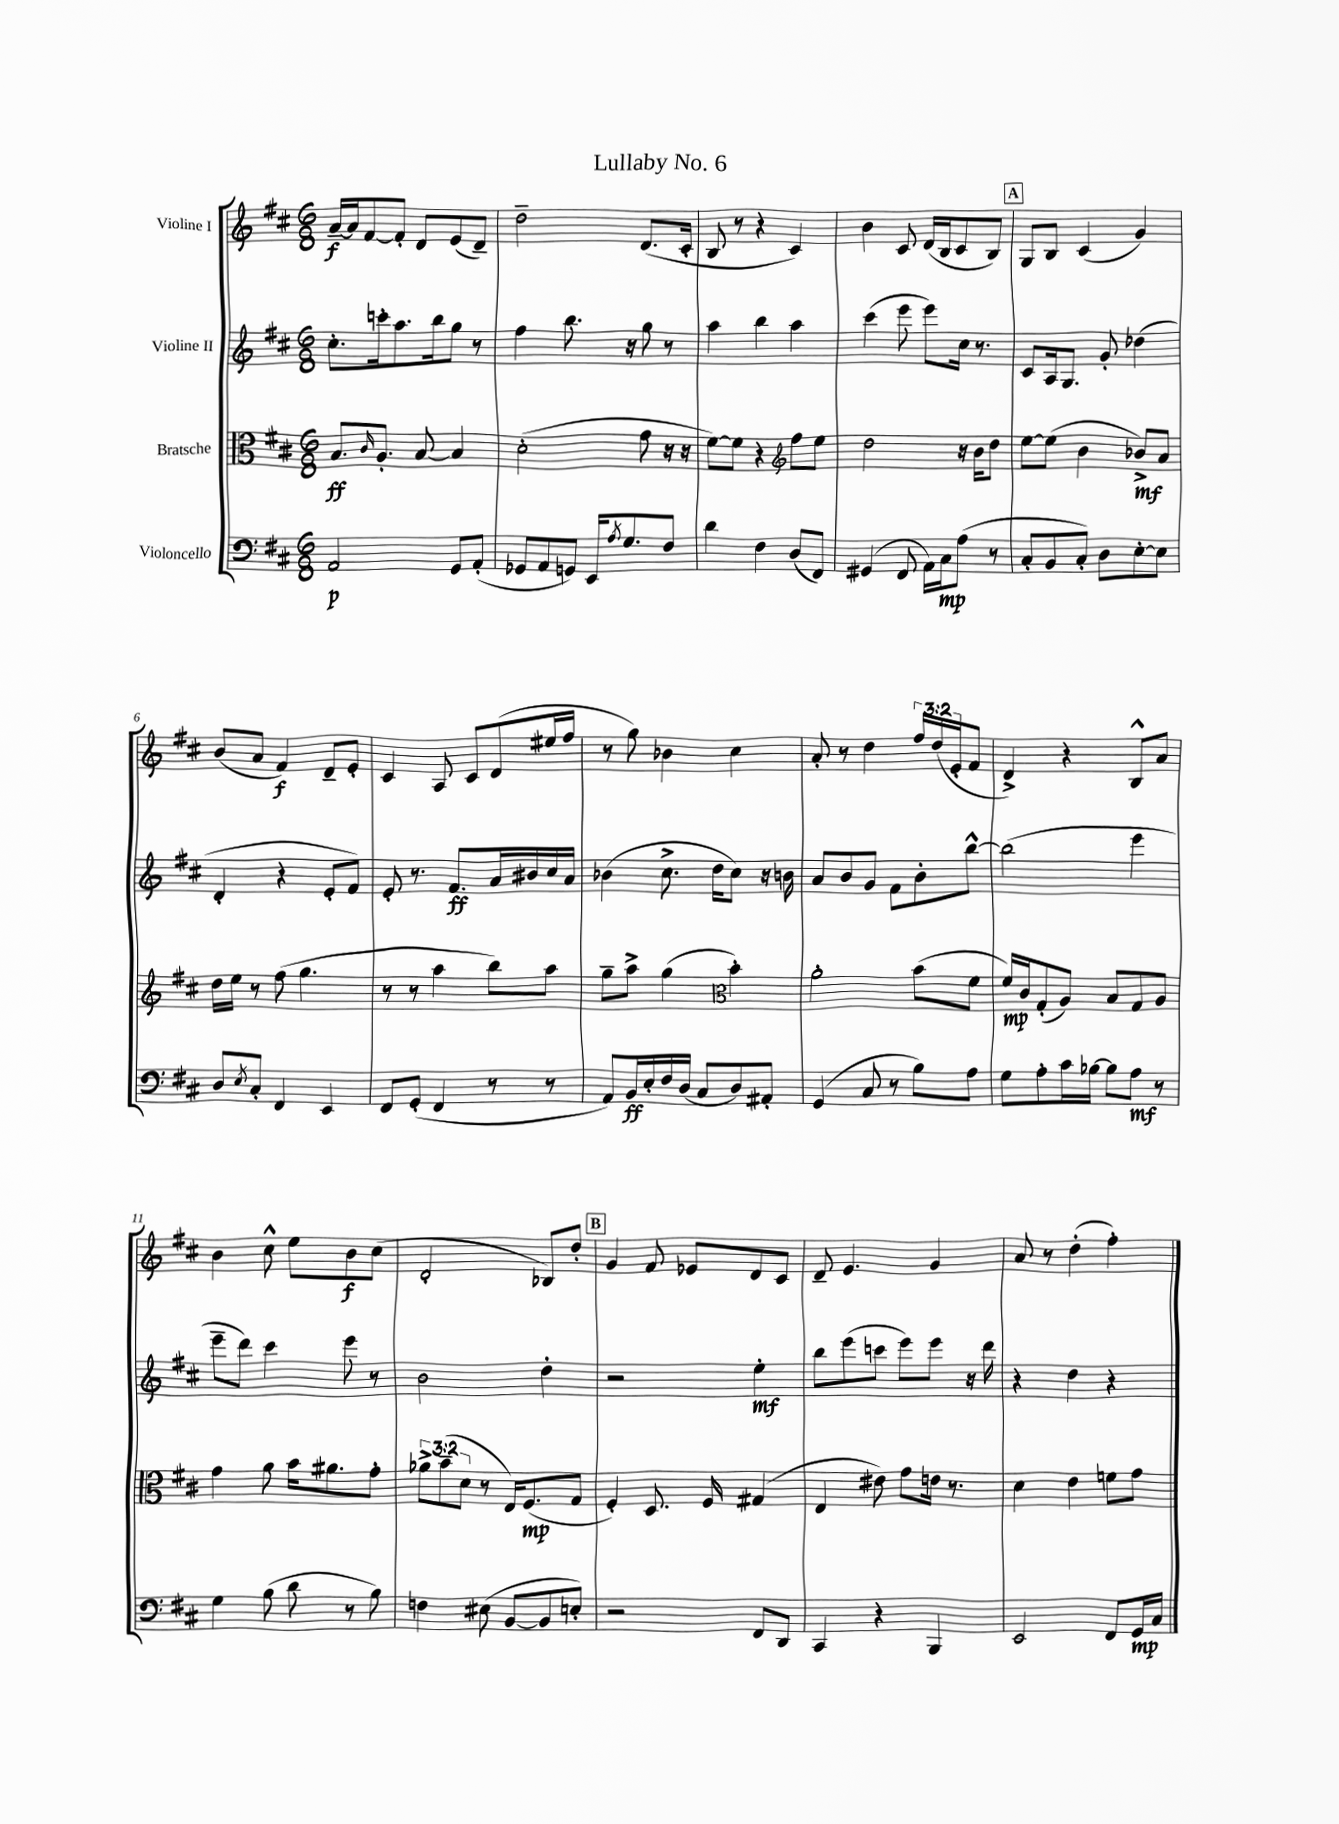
\header { title = "Lullaby No. 6" }
<<
\new StaffGroup <<
\new Staff = "s0" \with { instrumentName = "Violine I" } {
    \clef treble \key d \major \numericTimeSignature \time 6/8 \override Staff.TupletNumber.text = #tuplet-number::calc-fraction-text
    a'16~--\f a'16 fis'8~ fis'8-. d'8 e'8( d'8--) |
    d''2-- d'8.( cis'16-. |
    b8 r8 r4 cis'4) |
    b'4 cis'8 d'16( b16 cis'8 b8) |
    \mark \markup { \box "A" } g8 b8 cis'4( g'4) |
    b'8( a'8 fis'4\f) d'8-- e'8-. |
    cis'4 a8 cis'8 d'8( eis''16 fis''16 |
    r8 g''8) bes'4 cis''4 |
    a'8-. r8 d''4 \tuplet 3/2 { fis''16 d''16( e'16-. } fis'8 |
    d'4->) r4 b8-^ a'8 |
    b'4 cis''8-^ e''8 b'8\f cis''8( |
    d'2-. bes8) d''8-. |
    \mark \markup { \box "B" } g'4 fis'8 ees'8 d'8 cis'8 |
    d'8-- e'4. g'4 |
    a'8 r8 d''4-.( fis''4-.) \bar "|." |
}
\new Staff = "s1" \with { instrumentName = "Violine II" } {
    \clef treble \key d \major \numericTimeSignature \time 6/8
    cis''8.-. c'''16-. a''8. b''16 g''8 r8 |
    fis''4 b''8. r16 g''8 r8 |
    a''4 b''4 a''4 |
    cis'''4( e'''8 e'''8) cis''16 r8. |
    \mark \markup { \box "A" } cis'8 a16 g8. g'8-. des''4( |
    d'4-. r4 e'8-. fis'8) |
    e'8-. r8. fis'8.\ff a'16 bis'16 cis''16 a'16 |
    bes'4( cis''8.-> d''16 cis''8) r16 b'16 |
    a'8 b'8 g'8 fis'8 b'8-. b''8~-^ |
    b''2( e'''4 |
    e'''8-- d'''8) cis'''4 e'''8 r8 |
    b'2 d''4-. |
    \mark \markup { \box "B" } r2 e''4-.\mf |
    b''8 e'''8( c'''8 e'''8) e'''8 r16 d'''16 |
    r4 d''4 r4 \bar "|." |
}
\new Staff = "s2" \with { instrumentName = "Bratsche" } {
    \clef alto \key d \major \numericTimeSignature \time 6/8 \override Staff.TupletNumber.text = #tuplet-number::calc-fraction-text
    b8.\ff \grace { cis'16 } a8.-. b8~ b4 |
    d'2-.( g'8 r16 r16 |
    fis'8~) fis'8 r4 \clef treble fis''8 e''8 |
    d''2 r16 b'16 d''8 |
    \mark \markup { \box "A" } e''8~ e''8( b'4 bes'8->\mf) a'8 |
    d''16 e''16 r8 fis''8( g''4. |
    r8 r8 a''4 b''8) a''8 |
    g''8-- a''8-> g''4( \clef alto b'4-.) |
    a'2-. b'8( fis'8 |
    fis'16\mp) cis'16 g8-.( a8) b8 g8 a8 |
    g'4 a'8 b'16 ais'8. g'8-. |
    \tuplet 3/2 { aes'8-> b'8--( d'8 } r8 e16) fis8.\mp( g8 |
    \mark \markup { \box "B" } fis4-.) d8. fis16 gis4( |
    e4 eis'8) g'8 e'16 r8. |
    d'4 e'4 f'8 g'8 \bar "|." |
}
\new Staff = "s3" \with { instrumentName = "Violoncello" } {
    \clef bass \key d \major \numericTimeSignature \time 6/8
    a,2\p g,8 a,8-.( |
    ges,8 a,8 g,8) e,16 \acciaccatura { a8 } g8. fis8 |
    d'4 fis4 d8( fis,8) |
    gis,4( fis,8 a,16) cis16\mp a8( r8 |
    \mark \markup { \box "A" } cis8-. b,8 cis8-.) d8 e8~-. e8 |
    d8 \acciaccatura { e8 } cis8-. fis,4 e,4 |
    fis,8 g,8-.( fis,4 r8 r8 |
    a,8) b,16\ff e16-. fis16 d16( cis8 d8) ais,8-. |
    g,4( cis8 r8 b8) a8 |
    g8 a8-. cis'16 bes16~ bes8 a8\mf r8 |
    g4 b8( d'8 r8 b8) |
    f4 eis8( b,8~ b,8 e8-.) |
    \mark \markup { \box "B" } r2 fis,8 d,8 |
    cis,4 r4 b,,4 |
    e,2 fis,8 g,16\mp cis16 \bar "|." |
}
>>
>>
